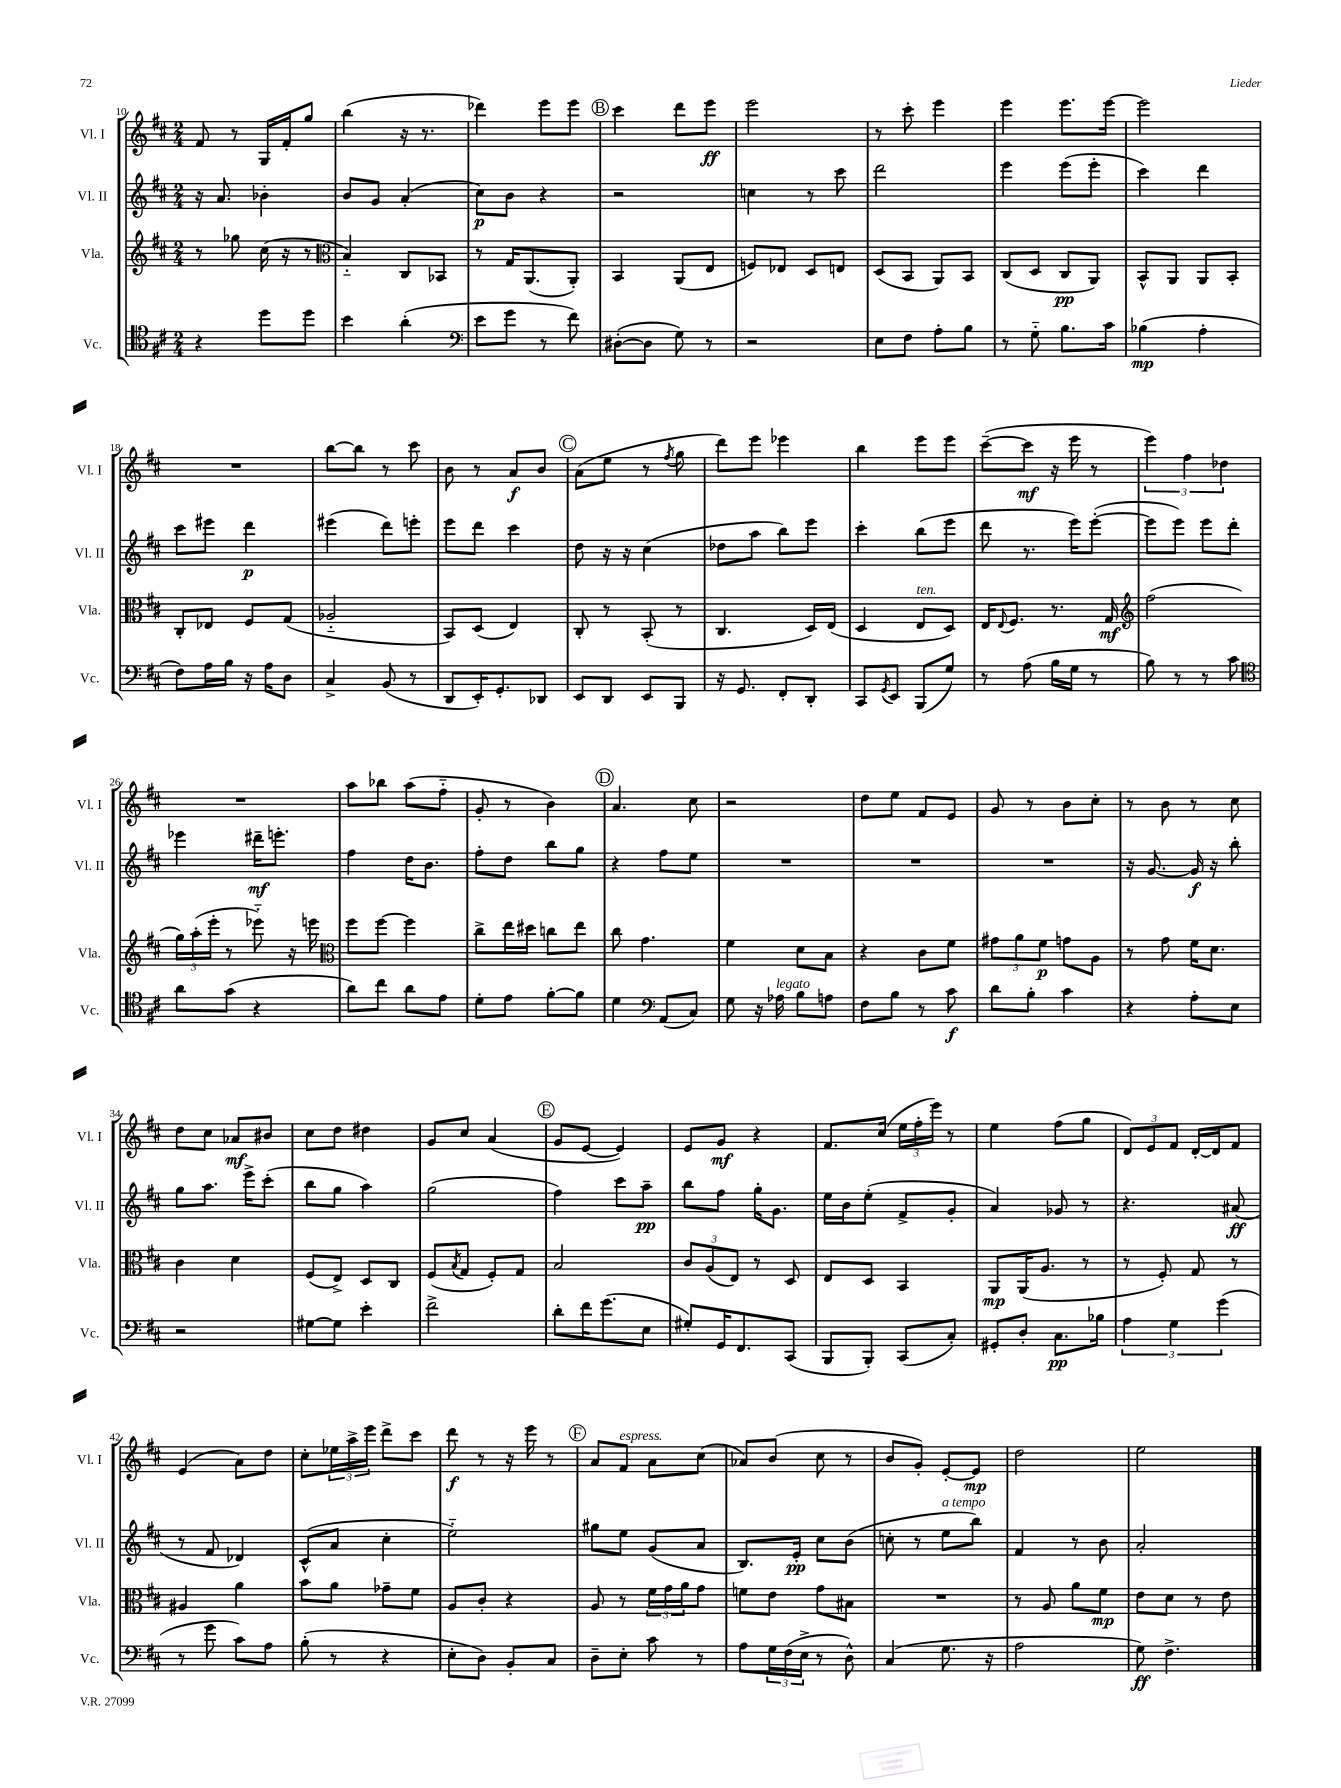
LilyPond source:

<<
\new StaffGroup <<
\new Staff = "s0" \with { instrumentName = "Vl. I" shortInstrumentName = "Vl. I" } {
    \clef treble \key d \major \numericTimeSignature \time 2/4
    fis'8 r8 g16 fis'16-. g''8 |
    b''4( r16 r8. |
    des'''4) e'''8 e'''8 |
    \mark \markup { \circle "B" } cis'''4 d'''8 e'''8\ff |
    e'''2 |
    r8 cis'''8-. e'''4 |
    e'''4 e'''8. e'''16~ |
    e'''2 |
    R2 |
    b''8~ b''8 r8 cis'''8 |
    b'8 r8 a'8\f b'8 |
    \mark \markup { \circle "C" } a'8( e''8 r8 \acciaccatura { fis''8 } g''8 |
    d'''8) e'''8 ees'''4 |
    b''4 e'''8 e'''8 |
    cis'''8~--( cis'''8\mf r16 e'''16 r8 |
    \tuplet 3/2 { e'''4) fis''4 des''4 } |
    R2 |
    a''8 bes''8 a''8( fis''8-_ |
    g'8-. r8 b'4) |
    \mark \markup { \circle "D" } a'4. cis''8 |
    r2 |
    d''8 e''8 fis'8 e'8 |
    g'8 r8 b'8 cis''8-. |
    r8 b'8 r8 cis''8 |
    d''8 cis''8 aes'8\mf bis'8 |
    cis''8 d''8 dis''4 |
    g'8 cis''8 a'4( |
    \mark \markup { \circle "E" } g'8 e'8~ e'4) |
    e'8 g'8\mf r4 |
    fis'8. cis''16( \tuplet 3/2 { e''16 fis''16-. e'''16) } r8 |
    e''4 fis''8( g''8 |
    \tuplet 3/2 { d'8) e'8 fis'8 } d'16~-. d'16 fis'8 |
    e'4( a'8) d''8 |
    cis''8-. \tuplet 3/2 { ees''16 a''16-> e'''16 } d'''8-> cis'''8 |
    d'''8\f r8 r16 e'''16 r8 |
    \mark \markup { \circle "F" } a'8 fis'8^\markup { \italic "espress." } a'8 cis''8( |
    aes'8) b'8( cis''8 r8 |
    b'8 g'8-.) e'8~-. e'8\mp |
    d''2 |
    e''2 \bar "|." |
}
\new Staff = "s1" \with { instrumentName = "Vl. II" shortInstrumentName = "Vl. II" } {
    \clef treble \key d \major \numericTimeSignature \time 2/4
    r16 a'8. bes'4-. |
    b'8 g'8 a'4-.( |
    cis''8\p) b'8 r4 |
    \mark \markup { \circle "B" } r2 |
    c''4 r8 cis'''8 |
    d'''2 |
    e'''4 e'''8( e'''8-. |
    cis'''4) d'''4 |
    cis'''8 eis'''8 d'''4\p |
    eis'''4( d'''8) e'''8-. |
    e'''8 d'''8 cis'''4 |
    \mark \markup { \circle "C" } d''8 r16 r16 cis''4( |
    des''8 a''8 b''8) e'''8 |
    cis'''4-. b''8( e'''8 |
    d'''8 r8. e'''16) e'''8~-.( |
    e'''8 e'''8) e'''8 d'''8-. |
    ees'''4 dis'''16--\mf e'''8.-. |
    fis''4 d''16 b'8. |
    fis''8-. d''8 b''8 g''8 |
    \mark \markup { \circle "D" } r4 fis''8 e''8 |
    R2 |
    R2 |
    R2 |
    r16 g'8.~ g'16\f r16 b''8-. |
    g''8 a''8. e'''16-> cis'''8-.( |
    b''8 g''8 a''4) |
    g''2( |
    \mark \markup { \circle "E" } fis''4) cis'''8 a''8--\pp |
    b''8 fis''8 g''16-. g'8. |
    e''16 b'16 e''8-.( fis'8-> g'8-. |
    a'4) ges'8 r8 |
    r4. ais'8\ff( |
    r8 fis'8 des'4) |
    cis'8-^( a'8 cis''4-. |
    e''2-_) |
    \mark \markup { \circle "F" } gis''8 e''8 g'8( a'8 |
    b8.) e'16-.\pp cis''8 b'8( |
    c''8-. r8 e''8^\markup { \italic "a tempo" } b''8) |
    fis'4 r8 b'8 |
    a'2-. \bar "|." |
}
\new Staff = "s2" \with { instrumentName = "Vla." shortInstrumentName = "Vla." } {
    \clef treble \key d \major \numericTimeSignature \time 2/4
    r8 ges''8 cis''16( r16 r8 |
    \clef alto b4-_) cis8 bes,8 |
    r8 g16 a,8.( a,8-.) |
    \mark \markup { \circle "B" } b,4 a,8( e8 |
    f8) ees8 d8 e8 |
    d8( b,8 a,8) b,8 |
    cis8( d8 cis8\pp a,8) |
    b,8-^ a,8 a,8 b,8-. |
    cis8-. ees8 fis8 g8( |
    aes2-_ |
    b,8) d8( e4) |
    \mark \markup { \circle "C" } cis8-. r8 b,8-.( r8 |
    cis4. d16) e16( |
    d4 e8^\markup { \italic "ten." } d8) |
    e16 \appoggiatura { e8 } fis8. r8. g16\mf |
    \clef treble fis''2( |
    \tuplet 3/2 { g''16) a''16-.( e'''16-. } r8 ees'''8-_) r16 e'''16 |
    \clef alto fis''8 fis''8~ fis''4 |
    cis''8-> e''16 dis''16 c''8 e''8 |
    \mark \markup { \circle "D" } cis''8 g'4. |
    fis'4 d'8 b8 |
    r4 cis'8 fis'8 |
    \tuplet 3/2 { gis'8 a'8 fis'8\p } g'8 a8 |
    r8 g'8 fis'16 d'8. |
    cis'4 d'4 |
    fis8( e8->) d8 cis8 |
    fis8( \acciaccatura { b8 } g8 fis8-.) g8 |
    \mark \markup { \circle "E" } b2 |
    \tuplet 3/2 { cis'8 a8( e8) } r8 d8 |
    e8 d8 b,4 |
    a,8\mp a,16( a8. r8 |
    r8 fis8-.) g8 r8 |
    ais4 a'4 |
    b'8 a'8 ges'8-- fis'8 |
    a8 cis'8-. r4 |
    \mark \markup { \circle "F" } a8 r8 \tuplet 3/2 { fis'16 g'16 a'16 } g'8 |
    f'8 e'8 g'8 bis8 |
    R2 |
    r8 a8 a'8 fis'8\mp |
    e'8 d'8 r8 e'8 \bar "|." |
}
\new Staff = "s3" \with { instrumentName = "Vc." shortInstrumentName = "Vc." } {
    \clef tenor \key d \major \numericTimeSignature \time 2/4
    r4 d''8 d''8 |
    b'4 a'4-.( |
    \clef bass e'8 g'8 r8 fis'8) |
    \mark \markup { \circle "B" } dis8~-.( dis8 g8) r8 |
    r2 |
    e8 fis8 a8-. b8 |
    r8 g8-_ b8. cis'16 |
    bes4\mp( a4-. |
    fis8) a16 b16 r16 a16 d8 |
    cis4-> b,8( r8 |
    d,8 e,16-.) g,8.-. des,8 |
    \mark \markup { \circle "C" } e,8 d,8 e,8 b,,8 |
    r16 g,8. fis,8-. d,8-. |
    cis,8 \acciaccatura { g,8 } e,8 b,,8( g8) |
    r8 a8( b16 g16 r8 |
    b8) r8 r8 cis'8 |
    \clef tenor a'8 g'8( r4 |
    a'8) cis''8 a'8 e'8 |
    d'8-. e'8 fis'8~-. fis'8 |
    \mark \markup { \circle "D" } d'4 \clef bass a,8( cis8) |
    g8 r16 aes16^\markup { \italic "legato" } b8 a8 |
    fis8 b8 r8 cis'8\f |
    d'8 b8-. cis'4 |
    r4 a8-. e8 |
    r2 |
    gis8~ gis8 e'4-. |
    fis'2-> |
    \mark \markup { \circle "E" } d'8-. fis'16 g'8.( e8 |
    gis8-.) g,16 fis,8. cis,8( |
    b,,8 b,,8-.) cis,8( cis8-.) |
    gis,8-. d8-. cis8.\pp bes16 |
    \tuplet 3/2 { a4 g4 g'4( } |
    r8 g'8 cis'8) a8 |
    b8-.( r8 r4 |
    e8-. d8) b,8-. cis8 |
    \mark \markup { \circle "F" } d8-- e8-. cis'8 r8 |
    a8 \tuplet 3/2 { g16 fis16( e16-> } r8 d8-^) |
    cis4( g8. r16 |
    a2 |
    g8\ff) fis4.-> \bar "|." |
}
>>
>>
\layout { \context { \Score currentBarNumber = #10 } }
